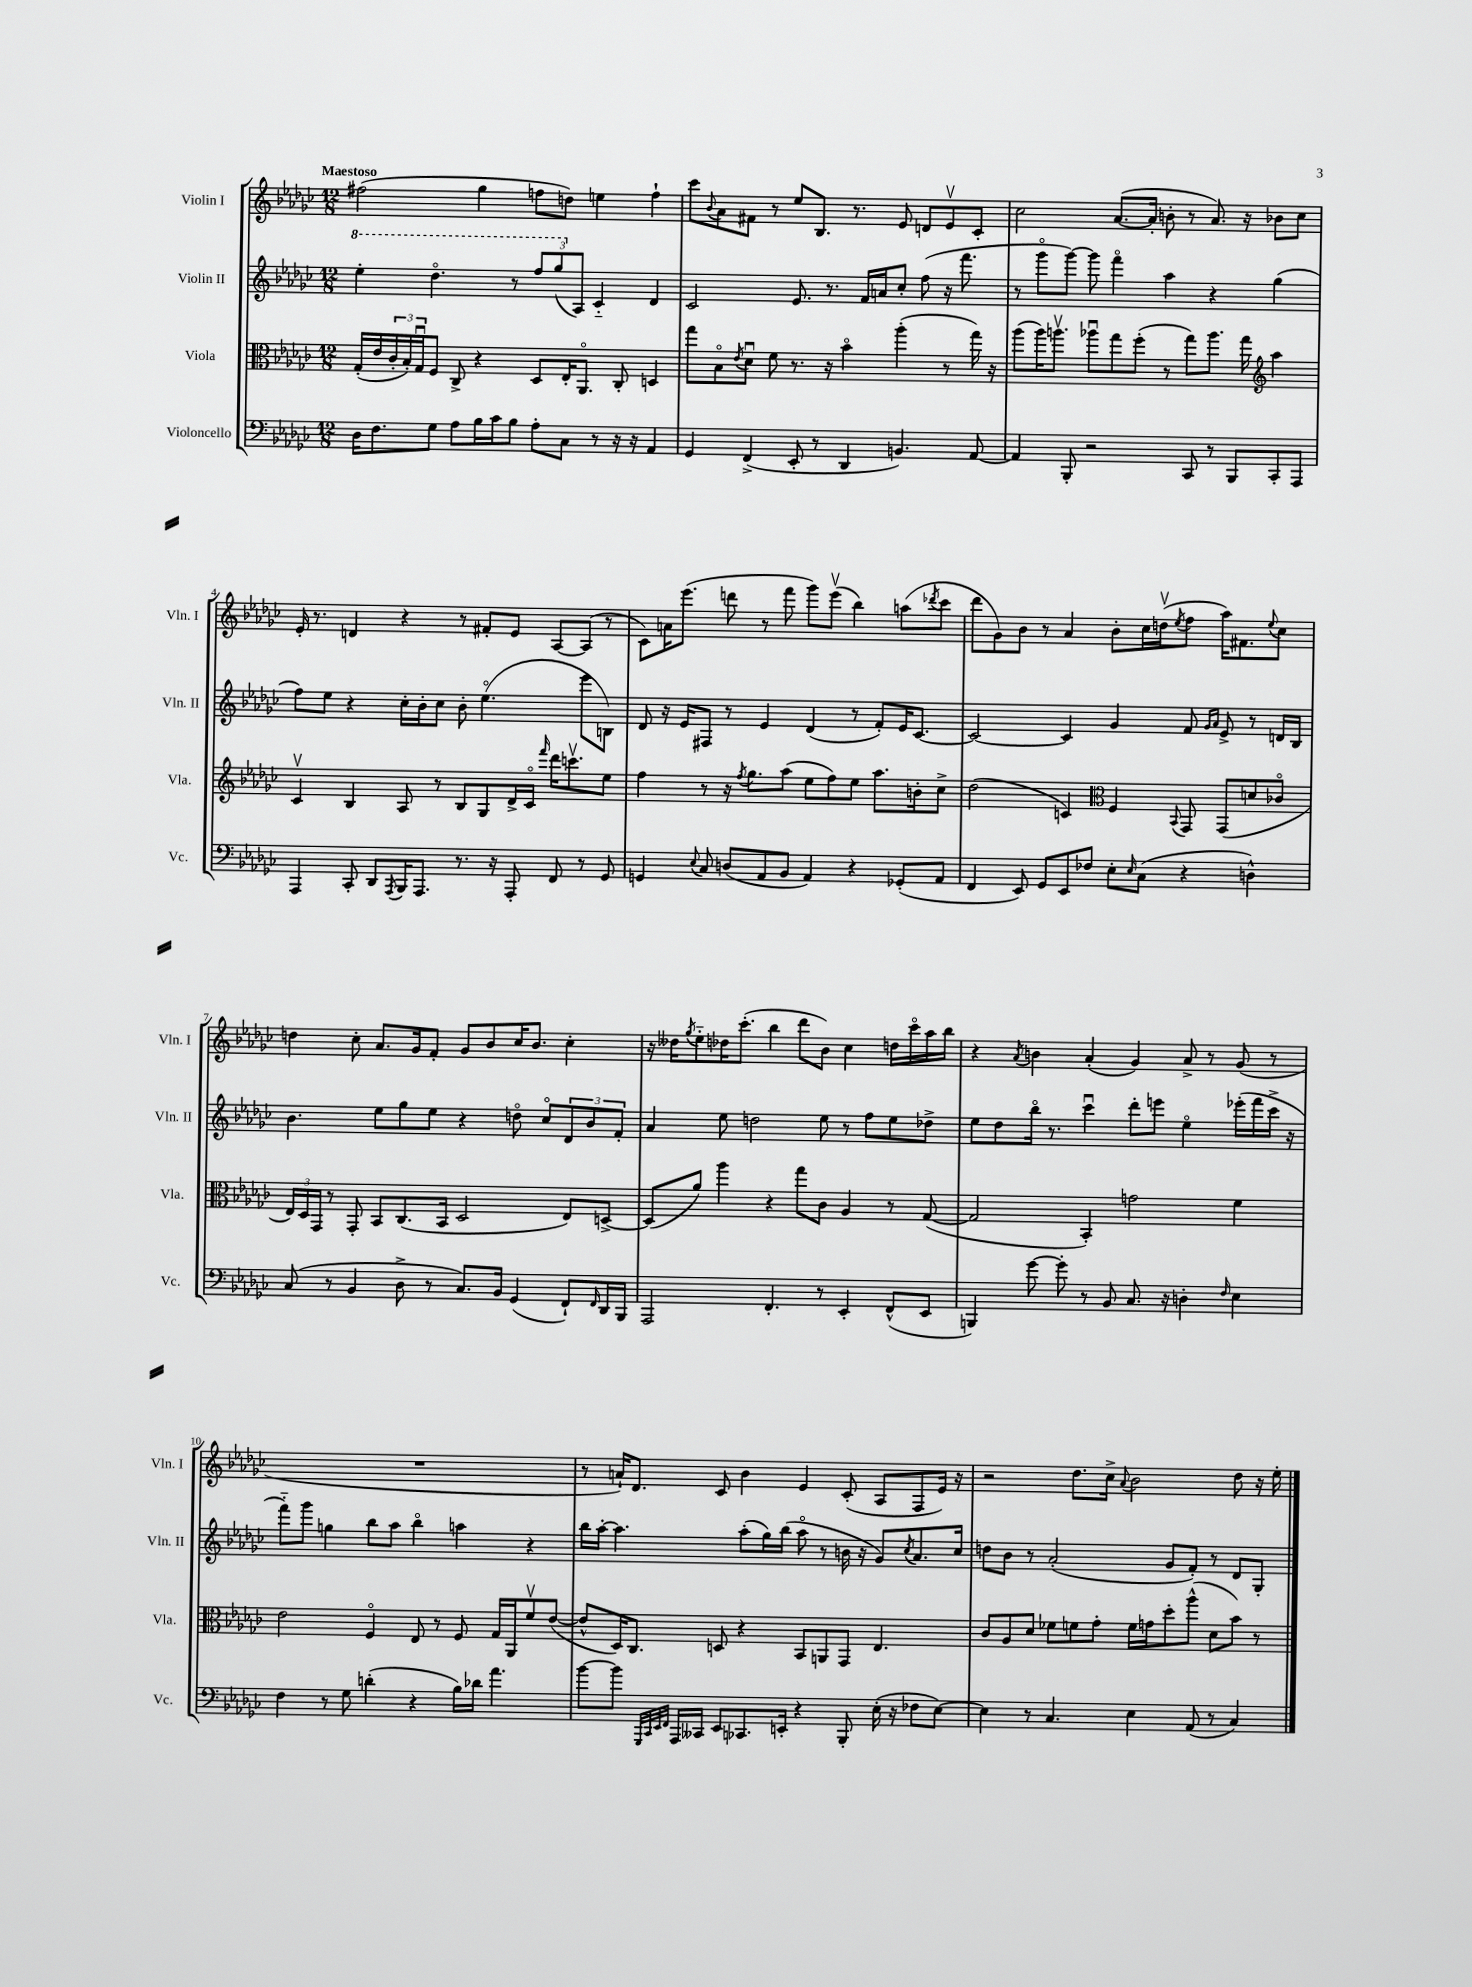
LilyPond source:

<<
\new StaffGroup <<
\new Staff = "s0" \with { instrumentName = "Violin I" shortInstrumentName = "Vln. I" } {
    \clef treble \key ges \major \numericTimeSignature \time 12/8 \tempo "Maestoso"
    fis''2( ges''4 f''8 d''8) e''4 f''4-! |
    ces'''8 \appoggiatura { bes'8 } aes'8 fis'8 r8 ees''8 bes8. r8. ees'8 d'8 ees'8\upbow ces'8-. |
    ces''2 aes'8.~( aes'16-. b'8-. r8 aes'8.) r16 bes'8 ces''8 |
    ees'16-. r8. d'4 r4 r8 fis'8-. ees'8 aes8~ aes8( r8 |
    ces'8) a'16 ees'''8.( d'''8 r8 f'''8 ges'''8) ees'''8\upbow( bes''4) a''8( \acciaccatura { des'''8 } ces'''8 |
    des'''8 ges'8) bes'8 r8 aes'4 bes'8-. ces''16 d''16\upbow( \acciaccatura { ees''8 } f''8 aes''16) fis'8. \appoggiatura { ees''8 } ces''8 |
    d''4 ces''8-. aes'8. ges'16 f'8-. ges'8 bes'8 ces''16 bes'8. ces''4-. |
    r16 deses''16 \acciaccatura { ges''8 } ees''8-_ des''16 ces'''8.-.( bes''4 des'''8 bes'8) ces''4 d''16 ces'''16\flageolet aes''16 bes''16 |
    r4 \acciaccatura { aes'8 } b'4 aes'4-.( ges'4) aes'8-> r8 ges'8( r8 |
    R1. |
    r8 a'16-!) des'8. ces'8 bes'4 ees'4 ces'8-.( aes8 f8 ees'16) r16 |
    r2 des''8. ces''16-> \appoggiatura { aes'8 } bes'2 des''8 r16 ees''16-. \bar "|." |
}
\new Staff = "s1" \with { instrumentName = "Violin II" shortInstrumentName = "Vln. II" } {
    \clef treble \key ges \major \numericTimeSignature \time 12/8
    \ottava #1 ees'''4-. des'''4.\flageolet r8 \tuplet 3/2 { f'''8 ges'''8( \ottava #0 aes8) } ces'4-_ des'4 |
    ces'2 ees'8. r8. f'16 a'16 ces''8-. f''8( r16 f'''8. |
    r8 ges'''8\flageolet ges'''8~) ges'''8 f'''4\flageolet aes''4 r4 ges''4( |
    f''8) ees''8 r4 ces''16-. bes'16-. ces''8 bes'8-. ees''4.\flageolet( ees'''8 b8) |
    des'8 r16 ees'16 fis8 r8 ees'4 des'4( r8 f'8-.) ees'16 ces'8.~ |
    ces'2~ ces'4 ges'4 f'8 \grace { ges'16 aes'16 } ees'8-> r8 d'16 bes16 |
    bes'4. ees''8 ges''8 ees''8 r4 d''8\flageolet ces''8\flageolet \tuplet 3/2 { des'8 bes'8 f'8-. } |
    aes'4 ees''8 d''2 ees''8 r8 f''8 ees''8 des''8-> |
    ees''8 des''8 bes''16\flageolet r8. ces'''4\downbow des'''8-. e'''8 ees''4\flageolet ees'''16-.( f'''16 ces'''16-> r16 |
    f'''8-_) ges'''8 g''4 bes''8 aes''8 bes''4\flageolet a''4 r4 |
    bes''16 aes''16~-. aes''4. aes''8-.( ges''16) bes''16( aes''8\flageolet r8 b'16 r16 ges'8) \acciaccatura { ces''8 } aes'8. ces''16 |
    d''8 bes'8 r8 aes'2-.( ges'8 f'8-.) r8 des'8 ges8-. \bar "|." |
}
\new Staff = "s2" \with { instrumentName = "Viola" shortInstrumentName = "Vla." } {
    \clef alto \key ges \major \numericTimeSignature \time 12/8
    ges16-.( ees'16 \tuplet 3/2 { ces'16-. bes16-.) ges16\downbow } f8 ces8-> r4 des8 ees16-. aes,8.\flageolet ces8-. d4 |
    ges''8 bes8\flageolet \acciaccatura { ees'8 } des'8\downbow f'8 r8. r16 bes'4\flageolet aes''4-.( r8 ges''16) r16 |
    aes''8( aes''16) a''8.\upbow aes''8\downbow ges''8 f''8-.( r8 ges''8) aes''8. ges''16 \clef treble aes''4 |
    ces'4\upbow bes4 aes8 r8 bes8 ges8 des'16-> ces'16\flageolet \grace { f'''16 } des'''16 c'''8.\upbow ees''8 |
    f''4 r8 r16 \acciaccatura { f''8 } ges''8. aes''8( ees''8 f''8) ees''8 aes''8. b'16-. ces''8-> |
    des''2( c'4) \clef alto f4 \appoggiatura { bes,8 } ges,8 ges,8( d'8 ces'8\flageolet |
    \tuplet 3/2 { ees16) des16 ges,16 } r8 ges,8-. bes,8 ces8.( bes,16 des2 ees8) d8~-> |
    d8( aes'8) aes''4 r4 ges''8 ces'8 aes4 r8 ges8~( |
    ges2 bes,4-.) g'2 f'4 |
    ees'2 f4\flageolet ees8 r8 f8 ges16 aes,16 f'8\upbow ees'8~( |
    ees'8-^ des16) ces8. d8 r4 bes,8 a,8 ges,8 ees4. |
    ces'8 aes8 des'8 fes'8 f'8 ges'8-. f'16 g'16 des''8-. aes''8-^( des'8 bes'8) r8 \bar "|." |
}
\new Staff = "s3" \with { instrumentName = "Violoncello" shortInstrumentName = "Vc." } {
    \clef bass \key ges \major \numericTimeSignature \time 12/8
    des16 f8. ges8 aes8 bes16 ces'16 bes8 aes8-. ces8 r8 r16 r16 aes,4 |
    ges,4 f,4->( ees,8-. r8 des,4 b,4.) aes,8~ |
    aes,4 bes,,8-. r2 ces,8 r8 bes,,8 ces,8-. aes,,8 |
    aes,,4 ces,8-. des,8 \acciaccatura { aes,,8 } bes,,16 aes,,8. r8. r16 aes,,8-. f,8 r8 ges,8 |
    g,4 \appoggiatura { ees8 } ces8 d8( aes,8 bes,8 aes,4) r4 ges,8-.( aes,8 |
    f,4 ees,8) ges,8 ees,8 fes8 ees8-. \grace { ees16 } ces8( r4 d4-^) |
    ces8( r8 bes,4 des8-> r8 ces8.) bes,16 ges,4( f,8-!) \grace { f,16 } des,16 bes,,16 |
    aes,,2 f,4.-. r8 ees,4-. f,8-^( ees,8 |
    b,,4) ges'8~ ges'8-. r8 bes,8 ces8. r16 d4-. \grace { f16 } ees4 |
    f4 r8 ges8 d'4-.( r4 bes16) des'16 aes'4. |
    bes'8~ bes'8 \grace { ges,,32 ces,32 ees,32 f,32 } aes,,16 ceses,16 ees,8 ces,8. e,16-. r4 bes,,8-. ees16-.( r16 fes8 ees8~) |
    ees4 r8 ces4. ees4 aes,8( r8 ces4) \bar "|." |
}
>>
>>
